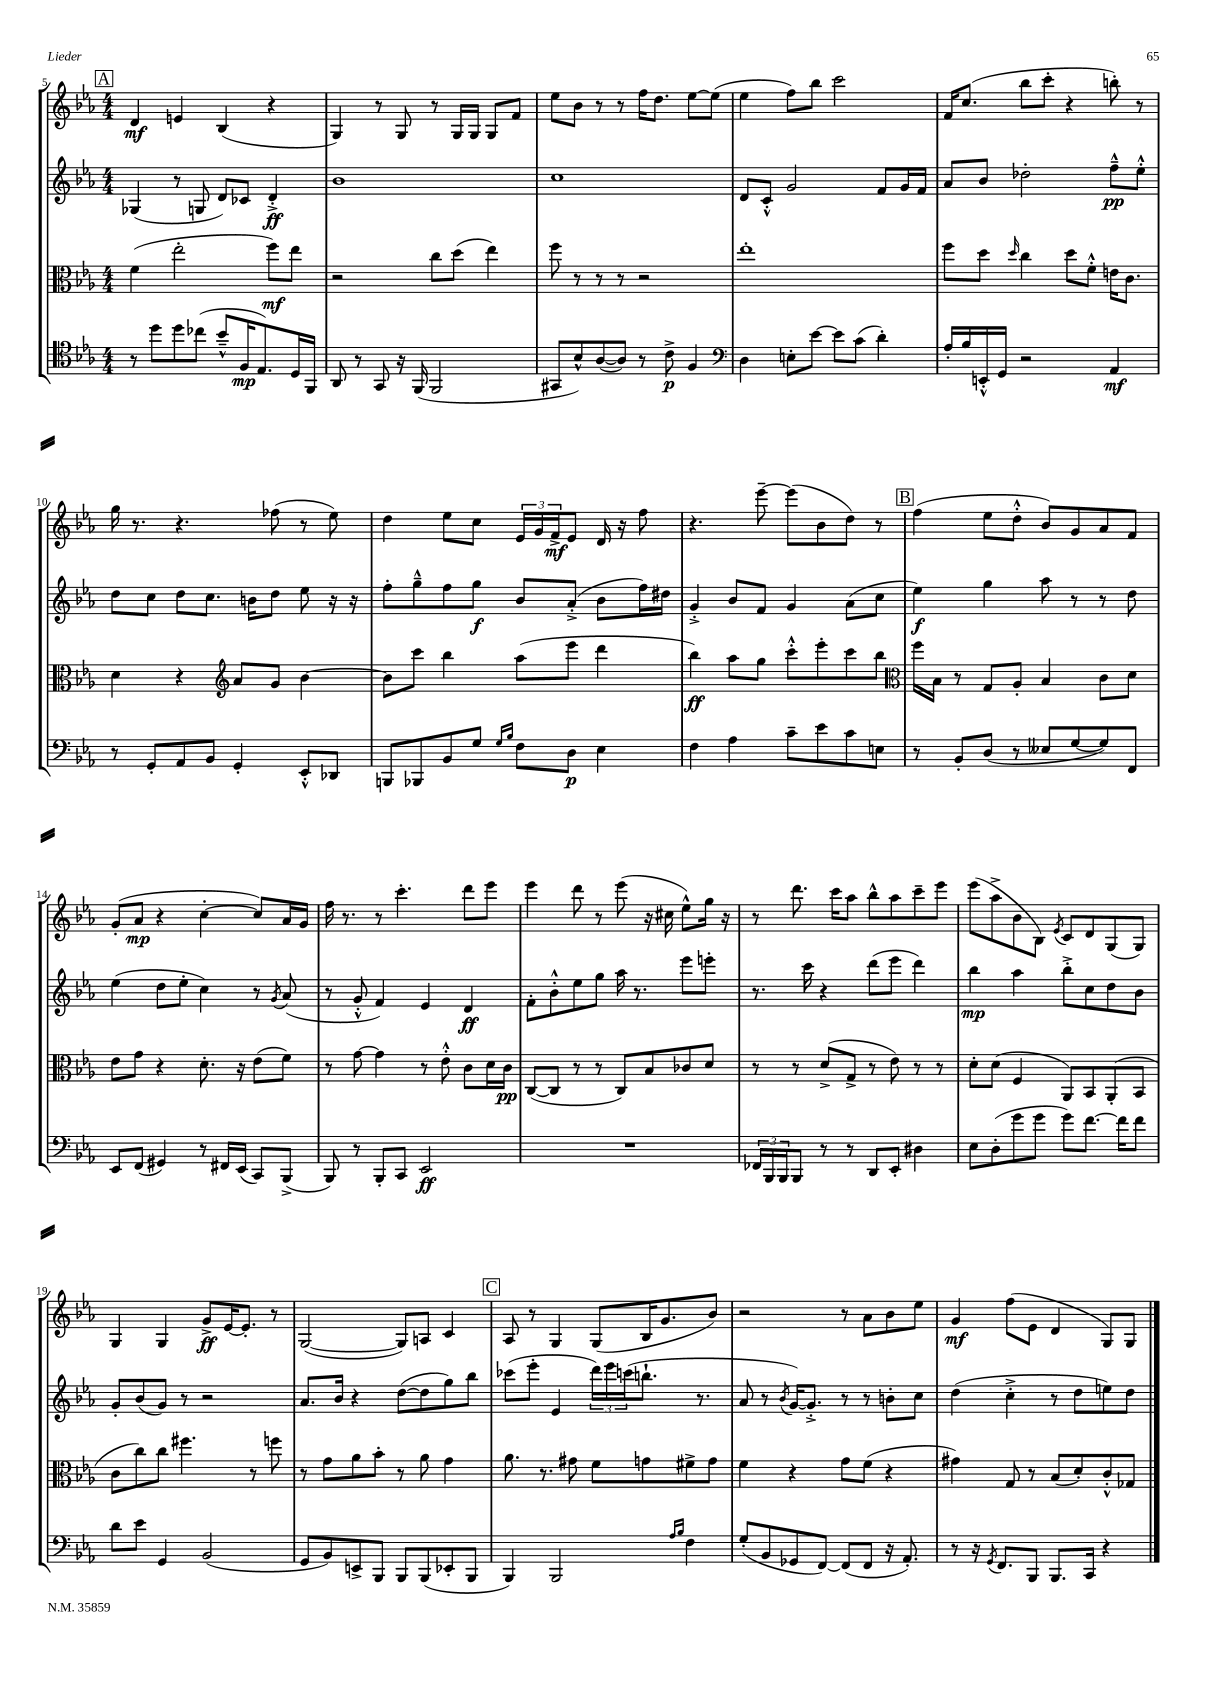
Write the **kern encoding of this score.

**kern	**kern	**kern	**kern
*staff4	*staff3	*staff2	*staff1
*clefC4	*clefC3	*clefG2	*clefG2
*k[b-e-a-]	*k[b-e-a-]	*k[b-e-a-]	*k[b-e-a-]
*M4/4	*M4/4	*M4/4	*M4/4
8r	(4f	(4G-	4d
8dd	.	.	.
8dd	2ee-'	8r	4e
(8cc-	.	8G	.
8b-~^^	.	8d)	(4B-
16F	.	8c-	.
8.E-)	.	.	.
.	8ff)	4d'^	4r
16D	8ee-	.	.
16FF	.	.	.
=	=	=	=
8AA-	2r	1b-	4G)
8r	.	.	.
8GG	.	.	8r
16r	.	.	8G
(16FF	.	.	.
2FF	8cc	.	8r
.	(8dd	.	16G
.	.	.	16G
.	4ee-)	.	8G
.	.	.	8f
=	=	=	=
8GG#	8ff	1cc	8ee-
8B-^^)	8r	.	8b-
([8A-	8r	.	8r
8A-])	8r	.	8r
8r	2r	.	16ff
.	.	.	8.dd
8c^	.	.	.
4F	.	.	[8ee-
.	.	.	(8ee-]
=	=	=	=
*clefF4	*	*	*
4D	1ee-'	8d	4ee-
.	.	8c'^^	.
8E'	.	2g	8ff)
[8e-	.	.	8bb-
8e-]	.	.	2ccc
(8c	.	.	.
4d')	.	8f	.
.	.	16g	.
.	.	16f	.
=	=	=	=
16A-'	8ff	8a-	16f
16B-	.	.	(8.cc
16EE'^^	8dd	8b-	.
16GG	.	.	.
.	16qqdd	.	.
2r	4cc	2dd-'	8bb-
.	.	.	8ccc'
.	8dd	.	4r
.	8f'^^	.	.
4AA-	16e	8ff~^^	8bb')
.	8.c	.	.
.	.	8ee-'^^	8r
=	=	=	=
8r	4d	8dd	16gg
.	.	.	8.r
8GG'	.	8cc	.
8AA-	4r	8dd	4.r
8BB-	.	8.cc	.
*	*clefG2	*	*
4GG'	8a-	.	.
.	.	16b	.
.	8g	8dd	(8ff-
8EE-'^^	[4b-	8ee-	8r
8DD-	.	16r	8ee-)
.	.	16r	.
=	=	=	=
8BBB	8b-]	8ff'	4dd
8BBB-	8ccc	8gg~^^	.
8BB-	4bb-	8ff	8ee-
8G	.	8gg	8cc
16qqG	.	.	.
16qqB-	.	.	.
8F	(8aa-	8b-	24e-
.	.	.	24g
.	.	.	24f^
8D	8eee-	(8a-'^	8e-
4E-	4ddd	8b-	16d
.	.	.	16r
.	.	16ff)	8ff
.	.	16dd#	.
=	=	=	=
4F	4bb-)	4g'^	4.r
4A-	8aa-	8b-	.
.	8gg	8f	[8eee-~
8c~	8ccc'^^	4g	(8eee-]
8e-	8eee-'	.	8b-
8c	8ccc	(8a-	8dd)
8E	8bb-	8cc	8r
=	=	=	=
*	*clefC3	*	*
8r	16ff	4ee-)	(4ff
.	16B-	.	.
8BB-'	8r	.	.
(8D	8G	4gg	8ee-
8r	8A-'	.	8dd'^^
8E--	4B-	8aa-	8b-)
[8G	.	8r	8g
8G])	8c	8r	8a-
8FF	8d	8dd	8f
=	=	=	=
8EE-	8e-	(4ee-	(8g'
(8FF	8g	.	8a-
4GG#)	4r	8dd	4r
.	.	8ee-'	.
8r	8.d'	4cc)	[4cc'
16FF#	.	.	.
(16EE-	16r	.	.
8CC)	(8e-	8r	8cc])
.	.	8qg	.
(8BBB-^	8f)	(8a-	16a-
.	.	.	16g
=	=	=	=
8BBB-)	8r	8r	16ff
.	.	.	8.r
8r	[8g	8g'^^	.
8BBB-'	4g]	4f)	8r
8CC	.	.	4.ccc'
2EE-	8r	4e-	.
.	8e-'^^	.	.
.	8c	4d	8ddd
.	16d	.	8eee-
.	16c	.	.
=	=	=	=
1r	([8C	8f'	4eee-
.	8C]	8b-'^^	.
.	8r	8ee-	8ddd
.	8r	8gg	8r
.	8C)	16aa-	(8eee-
.	.	8.r	.
.	8B-	.	16r
.	.	.	16cc#
.	8c-	8eee-	8ee-^^)
.	8d	8eee'	16gg
.	.	.	16r
=	=	=	=
24FF-	8r	8.r	8r
24BBB-	.	.	.
24BBB-	.	.	.
8BBB-	8r	.	8.ddd
.	.	16ccc	.
8r	(8d^	4r	.
.	.	.	16ccc
8r	8G^	.	8aa-
8DD	8r	(8ddd	8bb-^^
8EE-'	8e-)	8eee-	8aa-
4D#	8r	4ddd)	8ccc~
.	8r	.	8eee-
=	=	=	=
8E-	8d'	4bb-	(8eee-
(8D'	(8d	.	8aa-^
8g	4F	4aa-	8b-
8g	.	.	8B-)
.	.	.	8qe-
8g)	8AA-)	8bb-'^	8c
[8.f	8BB-	8cc	8d
.	(8AA-'	8dd	(8G
16f]	.	.	.
8f	8BB-	8b-	8G)
=	=	=	=
8d	8c	8g'	4G
8e-	8cc)	(8b-	.
4GG	8cc	8g)	4G
.	4.ff#	8r	.
(2BB-	.	2r	8g^
.	.	.	[16e-
.	.	.	8.e-']
.	8r	.	.
.	8ff	.	8r
=	=	=	=
8GG	8r	8.a-	([2G
8BB-)	8g	.	.
.	.	16b-	.
8EE^	8a-	4r	.
8BBB-	8b-'	.	.
8BBB-	8r	([8dd	8G])
(8BBB-	8a-	8dd]	8A
8EE-'	4g	8gg)	4c
8BBB-	.	8bb-	.
=	=	=	=
4BBB-)	8.a-	(8ccc-	8A-
.	.	8eee-'	8r
.	8.r	.	.
2BBB-	.	4e-	4G
.	8g#	.	.
.	8f	24ddd)	(8G
.	.	24eee-	.
.	.	(24ccc	.
.	8g	8.bb`	16B-
.	.	.	8.g
16qqA-	.	.	.
16qqB-	.	.	.
4F	8f#^	.	.
.	.	8.r	.
.	8g	.	8b-)
=	=	=	=
(8G'	4f	8a-	2r
8BB-	.	8r	.
.	.	8qb-	.
8GG-	4r	[16g)	.
.	.	8.g'^]	.
[8FF)	.	.	.
(8FF]	8g	8r	8r
8FF	(8f	8r	8a-
16r	4r	8b'	8b-
8.AA-')	.	.	.
.	.	8cc	8ee-
=	=	=	=
8r	4g#)	(4dd	4g
16r	.	.	.
8qGG	.	.	.
8.FF	.	.	.
.	8G	4cc'^	(8ff
8BBB-	8r	.	8e-
8.BBB-	(8B-	8r	4d
.	8d')	8dd	.
16CC	.	.	.
4r	8c'^^	8ee)	8G)
.	8G-	8dd	8G
==	==	==	==
*-	*-	*-	*-
